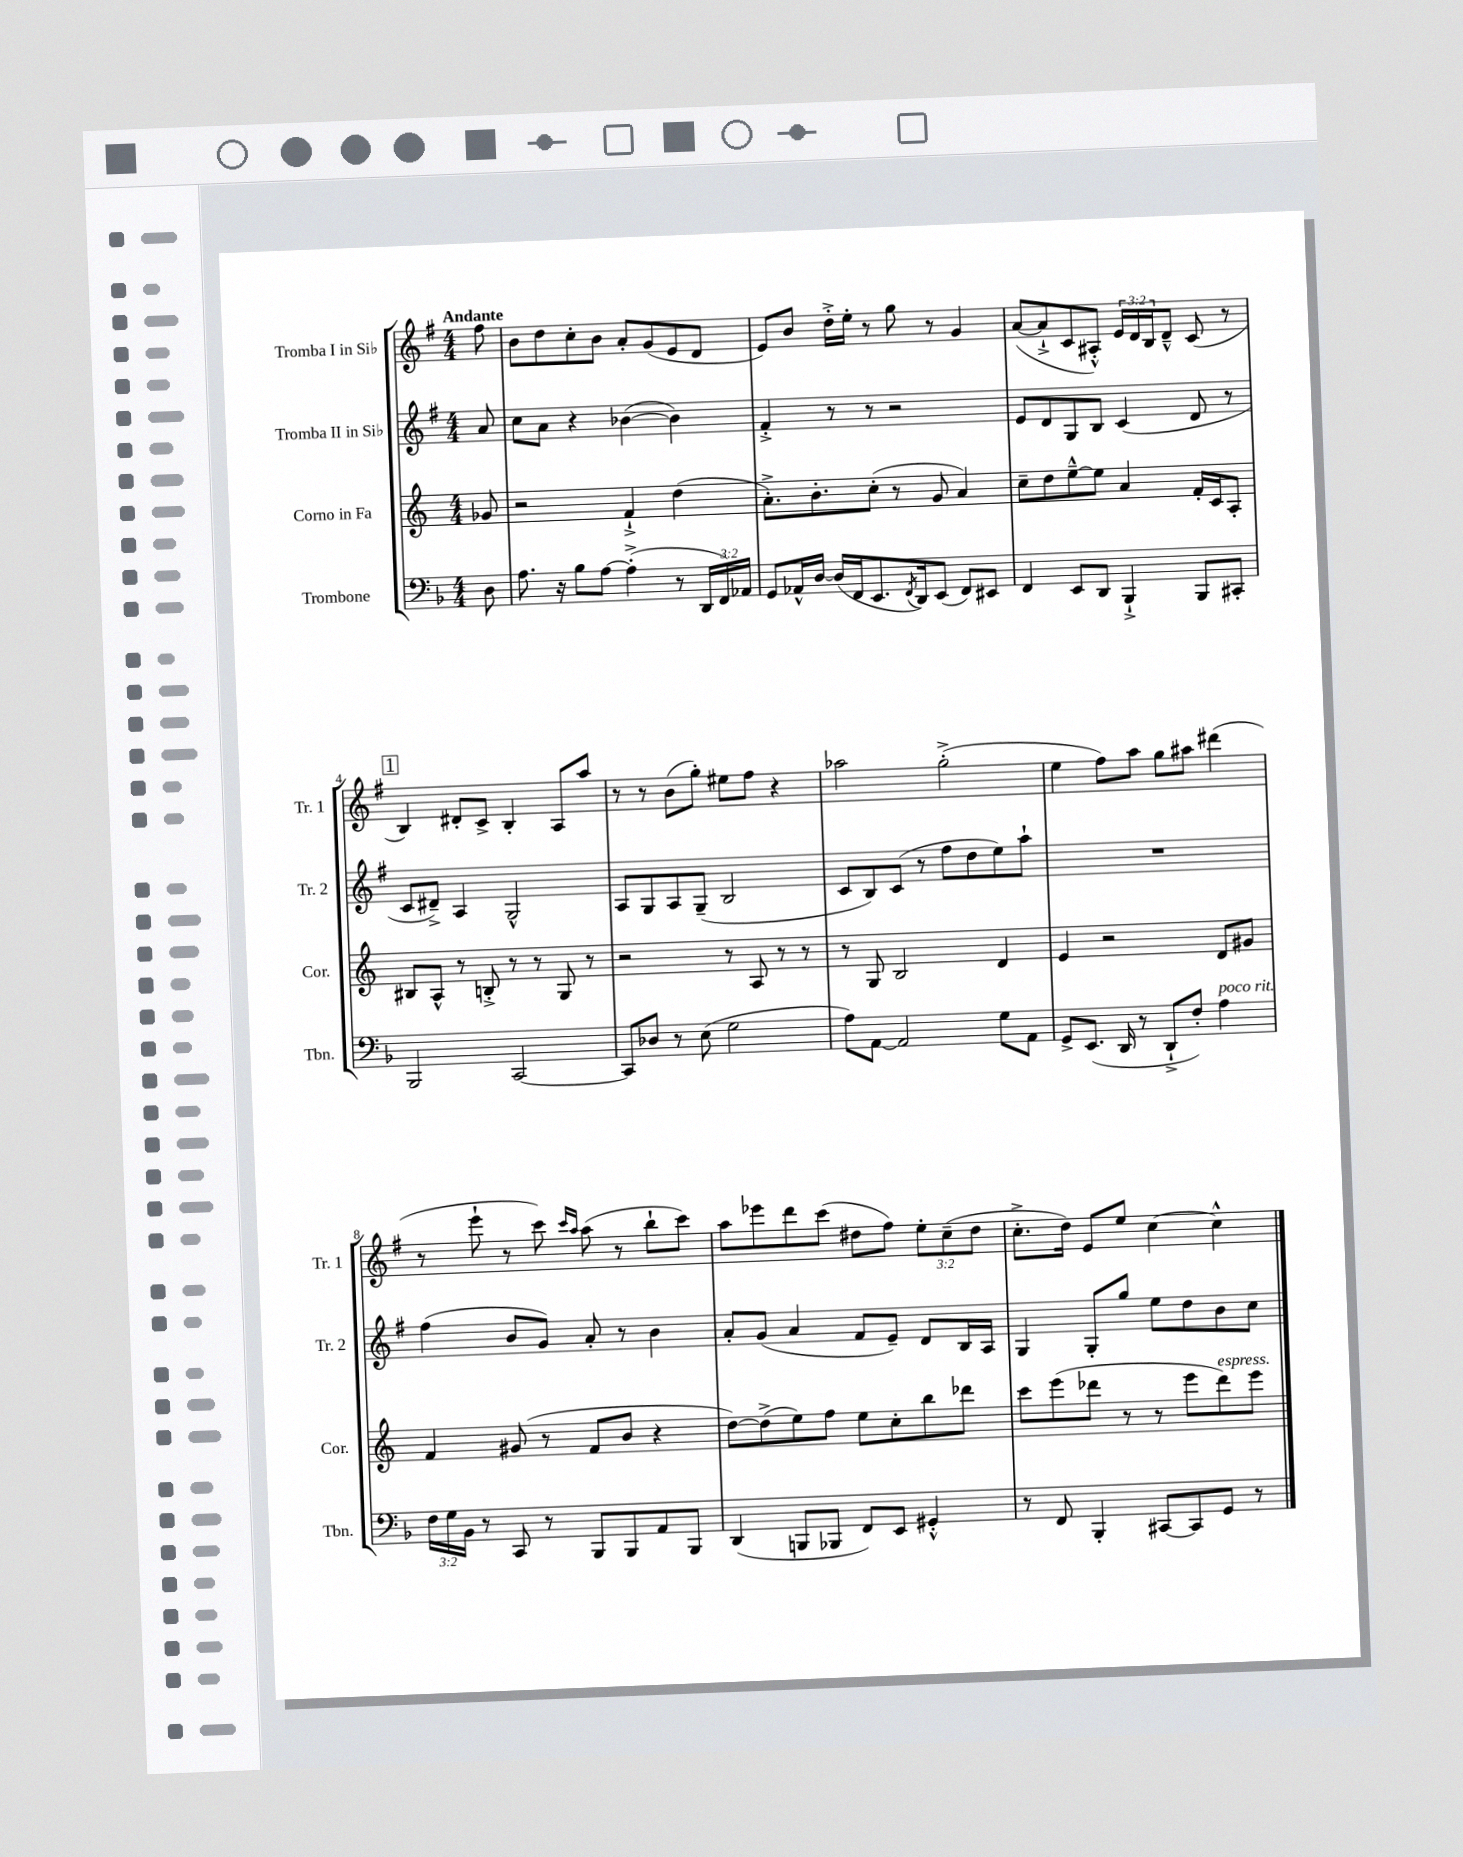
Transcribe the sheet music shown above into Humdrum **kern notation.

**kern	**kern	**kern	**kern
*staff4	*staff3	*staff2	*staff1
*clefF4	*clefG2	*clefG2	*clefG2
*k[b-]	*k[]	*k[f#]	*k[f#]
*M4/4	*M4/4	*M4/4	*M4/4
8D	8g-	8a	8ff#
=	=	=	=
8.A	2r	8cc	8b
.	.	8a	8dd
16r	.	.	.
8B-	.	4r	8cc'
[8A	.	.	8b
(4A'^]	4f`^	([4b-	8a'
.	.	.	(8g
8r	(4dd	4b-])	8e
24DD	.	.	8d
24FF)	.	.	.
24AA-	.	.	.
=	=	=	=
8GG	8.a'^)	4f#'^	8e)
16AA-^^	.	.	8b
[16D	8.b'	.	.
(16D]	.	8r	16dd'^
16FF	.	.	16ee'
8.EE	(8cc'	8r	8r
.	8r	2r	8gg
8qFF	.	.	.
16DD)	.	.	.
(8EE	8g	.	8r
8FF)	4a)	.	4g
8EE#	.	.	.
=	=	=	=
4FF	8cc~	8e	([8a
.	8dd	8d	8a`^]
8EE	[8ee~^^	8G	8c
8DD	8ee]	8B	8A#'^^)
4BBB-`^	4a	(4c	24e
.	.	.	24d
.	.	.	24B
.	.	.	8d~^^
8BBB-	16f'	8d	(8c
.	16c	.	.
8CC#'	8A'	8r	8r
=	=	=	=
2BBB-	8B#	8c	4B)
.	8A^^	8d#~^)	.
.	8r	4A	8d#'
.	8B'^	.	8c^
[2CC	8r	2G^^	4B'
.	8r	.	.
.	8G	.	8A
.	8r	.	8aa
=	=	=	=
8CC]	2r	8A	8r
8D-	.	8G	8r
8r	.	8A	(8b
(8E	.	(8G~	8gg')
2G	8r	2B	8ee#
.	8A	.	8ff#
.	8r	.	4r
.	8r	.	.
=	=	=	=
8A)	8r	8c	2aa-
[8AA	8G	8B)	.
2AA]	2B	(8c	.
.	.	8r	.
.	.	8ff#	(2gg'^
.	.	8dd	.
8G	4d	8ee)	.
8AA	.	8aa`	.
=	=	=	=
8GG^	4e	1r	4ee
(8.EE	.	.	.
.	2r	.	8ff#)
16DD	.	.	.
8r	.	.	8aa
8DD`^	.	.	8gg
8F')	.	.	8aa#
4A	8d	.	(4ddd#
.	8g#	.	.
=	=	=	=
24F	4f	(4ff#	8r
24G	.	.	.
24BB-	.	.	.
8r	.	.	8eee`
8CC	(8g#	8b	8r
8r	8r	8g)	8ccc)
.	.	.	16qqccc
.	.	.	16qqaa
8BBB-	8f	8a'	(8aa
8BBB-	8b	8r	8r
8AA	4r	4b	8bb`
8BBB-	.	.	8ccc)
=	=	=	=
(4DD	[8dd)	8a'	8aa
.	(8dd^]	(8g	8eee-
8BBB	8ee)	4a	8ddd
8BBB-	8ff	.	(8ccc
8FF)	8ee	8f#	8dd#
8EE	8cc'	8e~)	8ff#)
4GG#'^^	8bb	8d	12ee'
.	.	.	(12cc~
.	8ddd-	16B	.
.	.	.	12dd#
.	.	16A	.
=	=	=	=
8r	8ccc	4G	8.cc'^
8FF	(8eee	.	.
.	.	.	16dd)
4BBB-'	8ddd-	8G'	8e
.	8r	8gg	8ee
[8CC#	8r	8ee	[4cc
8CC#]	8eee	8dd	.
8GG	8ddd-)	8b	4cc^^]
8r	8eee	8cc	.
==	==	==	==
*-	*-	*-	*-
